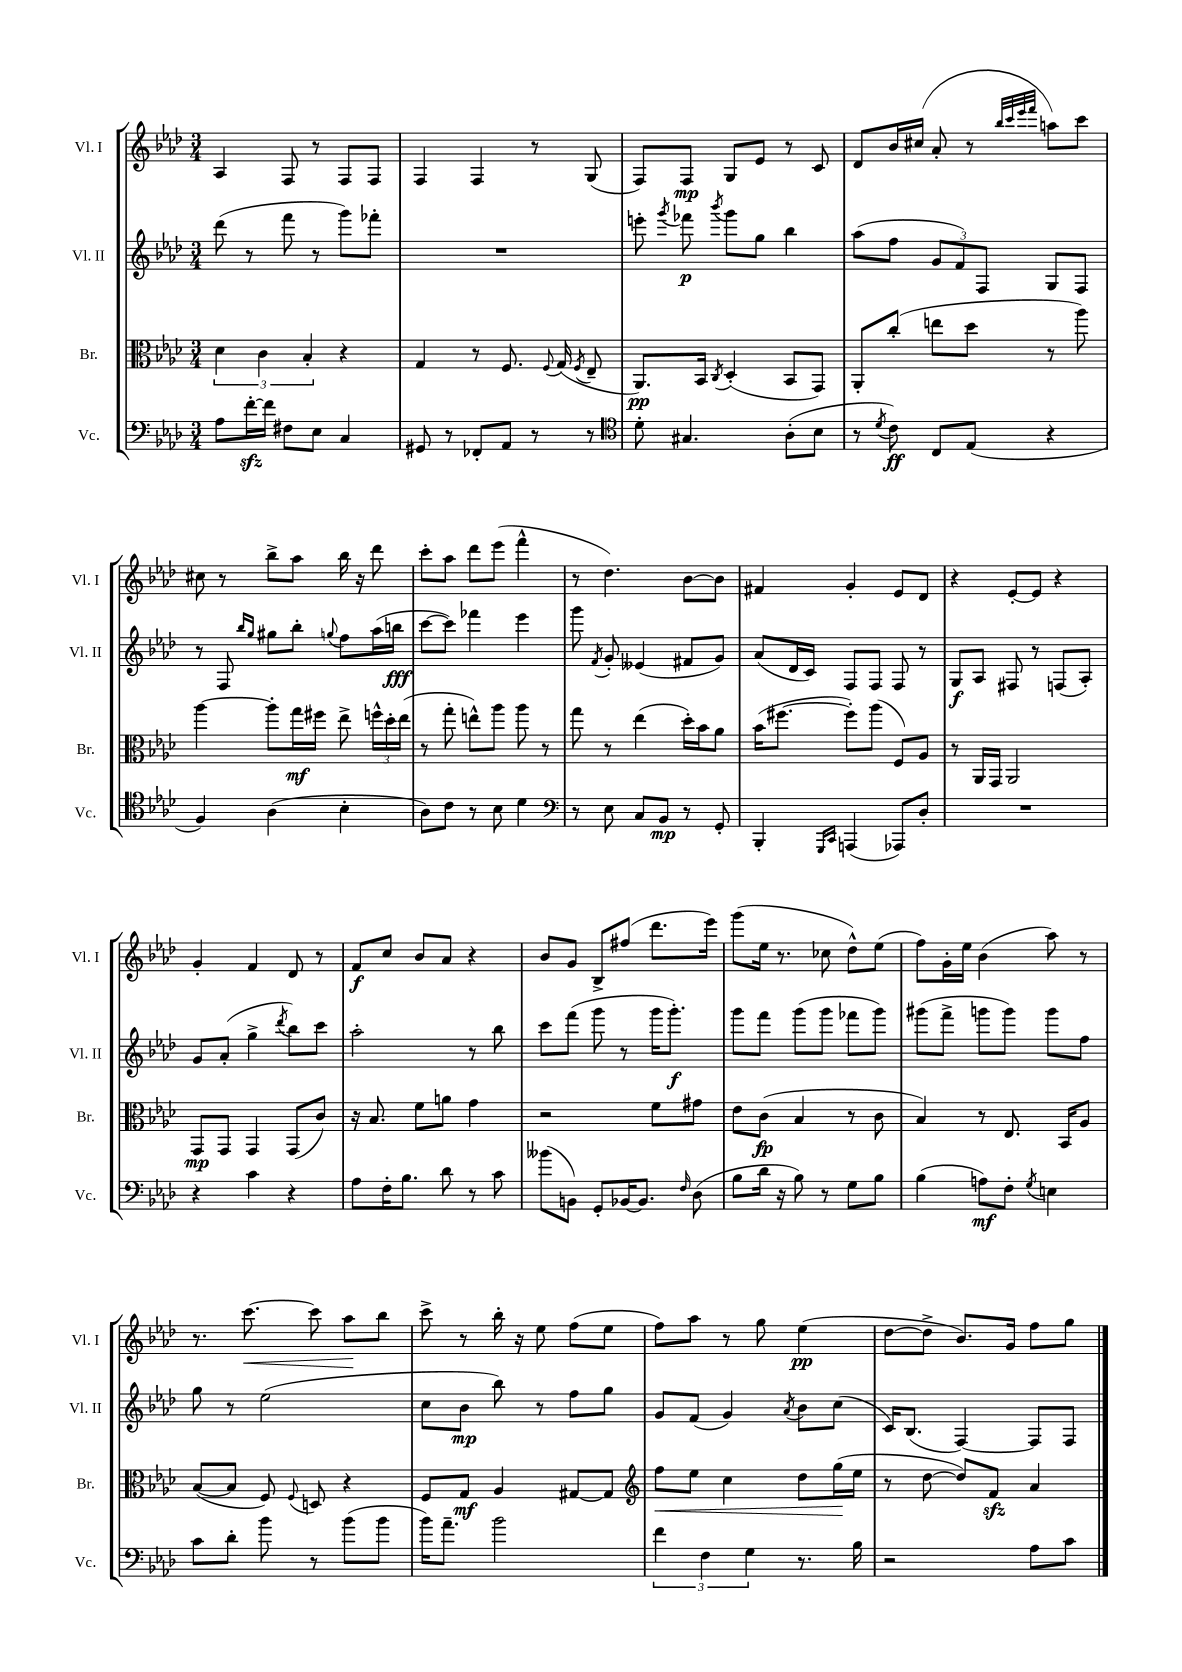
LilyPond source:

<<
\new StaffGroup <<
\new Staff = "s0" \with { instrumentName = "Vl. I" shortInstrumentName = "Vl. I" } {
    \clef treble \key aes \major \numericTimeSignature \time 3/4
    \autoBeamOff aes4 f8 r8 f8[ f8] |
    f4 f4 r8 g8( |
    f8[) f8]\mp g8[ ees'8] r8 c'8 |
    des'8[ bes'16 cis''16]( aes'8-. r8 \grace { bes''32[ c'''32 ees'''32 f'''32] } a''8[) c'''8] |
    cis''8 r8 bes''8[-> aes''8] bes''16 r16 des'''8 |
    c'''8[-. aes''8] des'''8[ ees'''8]( f'''4-^ |
    r8 des''4.) bes'8[~ bes'8] |
    fis'4 g'4-. ees'8[ des'8] |
    r4 ees'8[~-. ees'8] r4 |
    g'4-. f'4 des'8 r8 |
    f'8[\f c''8] bes'8[ aes'8] r4 |
    bes'8[ g'8] bes8[-> fis''8]( des'''8.[ ees'''16]) |
    g'''8[( ees''16] r8. ces''8 des''8[-^) ees''8]( |
    f''8[) g'16-. ees''16] bes'4( aes''8) r8 |
    r8. c'''8.~\< c'''8 aes''8[\! bes''8] |
    c'''8-> r8 bes''16-. r16 ees''8 f''8[( ees''8] |
    f''8[) aes''8] r8 g''8 ees''4\pp( |
    des''8[~ des''8]-> bes'8.[) g'16] f''8[ g''8] \bar "|." |
}
\new Staff = "s1" \with { instrumentName = "Vl. II" shortInstrumentName = "Vl. II" } {
    \clef treble \key aes \major \numericTimeSignature \time 3/4
    \autoBeamOff des'''8( r8 f'''8 r8 g'''8[) fes'''8]-. |
    R2. |
    e'''8-. \acciaccatura { g'''8 } fes'''8\p \acciaccatura { bes'''8 } g'''8[ g''8] bes''4 |
    aes''8[( f''8] \tuplet 3/2 { g'8[ f'8) f8] } g8[ f8] |
    r8 f8 \grace { bes''16[ g''16] } gis''8[ bes''8]-. \appoggiatura { g''8 } f''8[ aes''16( b''16]\fff |
    c'''8[~ c'''8]) fes'''4 ees'''4 |
    g'''8 \acciaccatura { f'8 } g'8-. eeses'4( fis'8[ g'8]) |
    aes'8[( des'16 c'16]) f8[ f8] f8 r8 |
    g8[\f aes8] fis8 r8 f8[( aes8]-.) |
    g'8[ aes'8]-.( g''4-> \acciaccatura { des'''8 } bes''8[) c'''8] |
    aes''2-. r8 bes''8 |
    c'''8[ f'''8]( g'''8 r8 g'''16[ g'''8.]-.\f) |
    g'''8[ f'''8] g'''8[( g'''8] fes'''8[ g'''8]) |
    gis'''8[( f'''8]-> g'''8[ g'''8]) g'''8[ f''8] |
    g''8 r8 ees''2( |
    c''8[ bes'8]\mp bes''8) r8 f''8[ g''8] |
    g'8[ f'8]( g'4) \acciaccatura { aes'8 } bes'8[ c''8]( |
    c'16[) bes8.]( f4~) f8[ f8] \bar "|." |
}
\new Staff = "s2" \with { instrumentName = "Br." shortInstrumentName = "Br." } {
    \clef alto \key aes \major \numericTimeSignature \time 3/4
    \autoBeamOff \tuplet 3/2 { des'4 c'4 bes4-. } r4 |
    g4 r8 f8. \appoggiatura { f8 } g16( \acciaccatura { f8 } ees8-- |
    aes,8.[\pp) bes,16] \acciaccatura { c8 } des4-.( bes,8[ g,8]) |
    aes,8[-. c''8]-.( e''8[ des''8] r8 aes''8) |
    aes''4~ aes''8[-. g''16\mf fis''16] ees''8-> \tuplet 3/2 { f''16[-^ des''16-. ees''16]( } |
    r8 g''8-. e''8[-^) aes''8] aes''8 r8 |
    g''8 r8 ees''4( des''16[-.) bes'16 aes'8] |
    bes'16[( fis''8.]~ fis''8[-.) aes''8]( f8[) aes8] |
    r8 aes,16[ g,16] aes,2 |
    g,8[\mp g,8] g,4 g,8[( c'8]) |
    r16 bes8. f'8[ a'8] g'4 |
    r2 f'8[ gis'8] |
    ees'8[ c'8]\fp( bes4 r8 c'8 |
    bes4) r8 ees8. bes,16[ aes8] |
    bes8[~( bes8] f8) \appoggiatura { f8 } d8 r4 |
    f8[ g8]\mf aes4 gis8[~ gis8] |
    \clef treble f''8[\< ees''8] c''4 des''8[ g''16\!( ees''16] |
    r8 des''8~ des''8[) f'8]\sfz aes'4 \bar "|." |
}
\new Staff = "s3" \with { instrumentName = "Vc." shortInstrumentName = "Vc." } {
    \clef bass \key aes \major \numericTimeSignature \time 3/4
    \autoBeamOff aes8[ f'16~-.\sfz f'16] fis8[ ees8] c4 |
    gis,8 r8 fes,8[-. aes,8] r8 r8 |
    \clef tenor des'8-. gis4. aes8[-.( bes8] |
    r8 \acciaccatura { des'8 } c'8\ff) c8[ ees8]( r4 |
    f4) aes4( bes4-. |
    aes8[) c'8] r8 bes8 des'4 |
    \clef bass r8 ees8 c8[ bes,8]\mp r8 g,8-. |
    bes,,4-. \grace { g,,16[ c,16] } a,,4( aes,,8[) des8]-. |
    R2. |
    r4 c'4 r4 |
    aes8[ f16-. bes8.] des'8 r8 c'8 |
    beses'8[( b,8]) g,8[-. bes,16~ bes,8.] \grace { f16 } des8( |
    bes8[ des'16] r16 bes8) r8 g8[ bes8] |
    bes4( a8[\mf) f8]-. \acciaccatura { g8 } e4 |
    c'8[ des'8]-. bes'8 r8 bes'8[( bes'8] |
    bes'16[) aes'8.]-- bes'2 |
    \tuplet 3/2 { f'4 f4 g4 } r8. bes16 |
    r2 aes8[ c'8] \bar "|." |
}
>>
>>
\layout { \context { \Score \remove "Bar_number_engraver" } }
